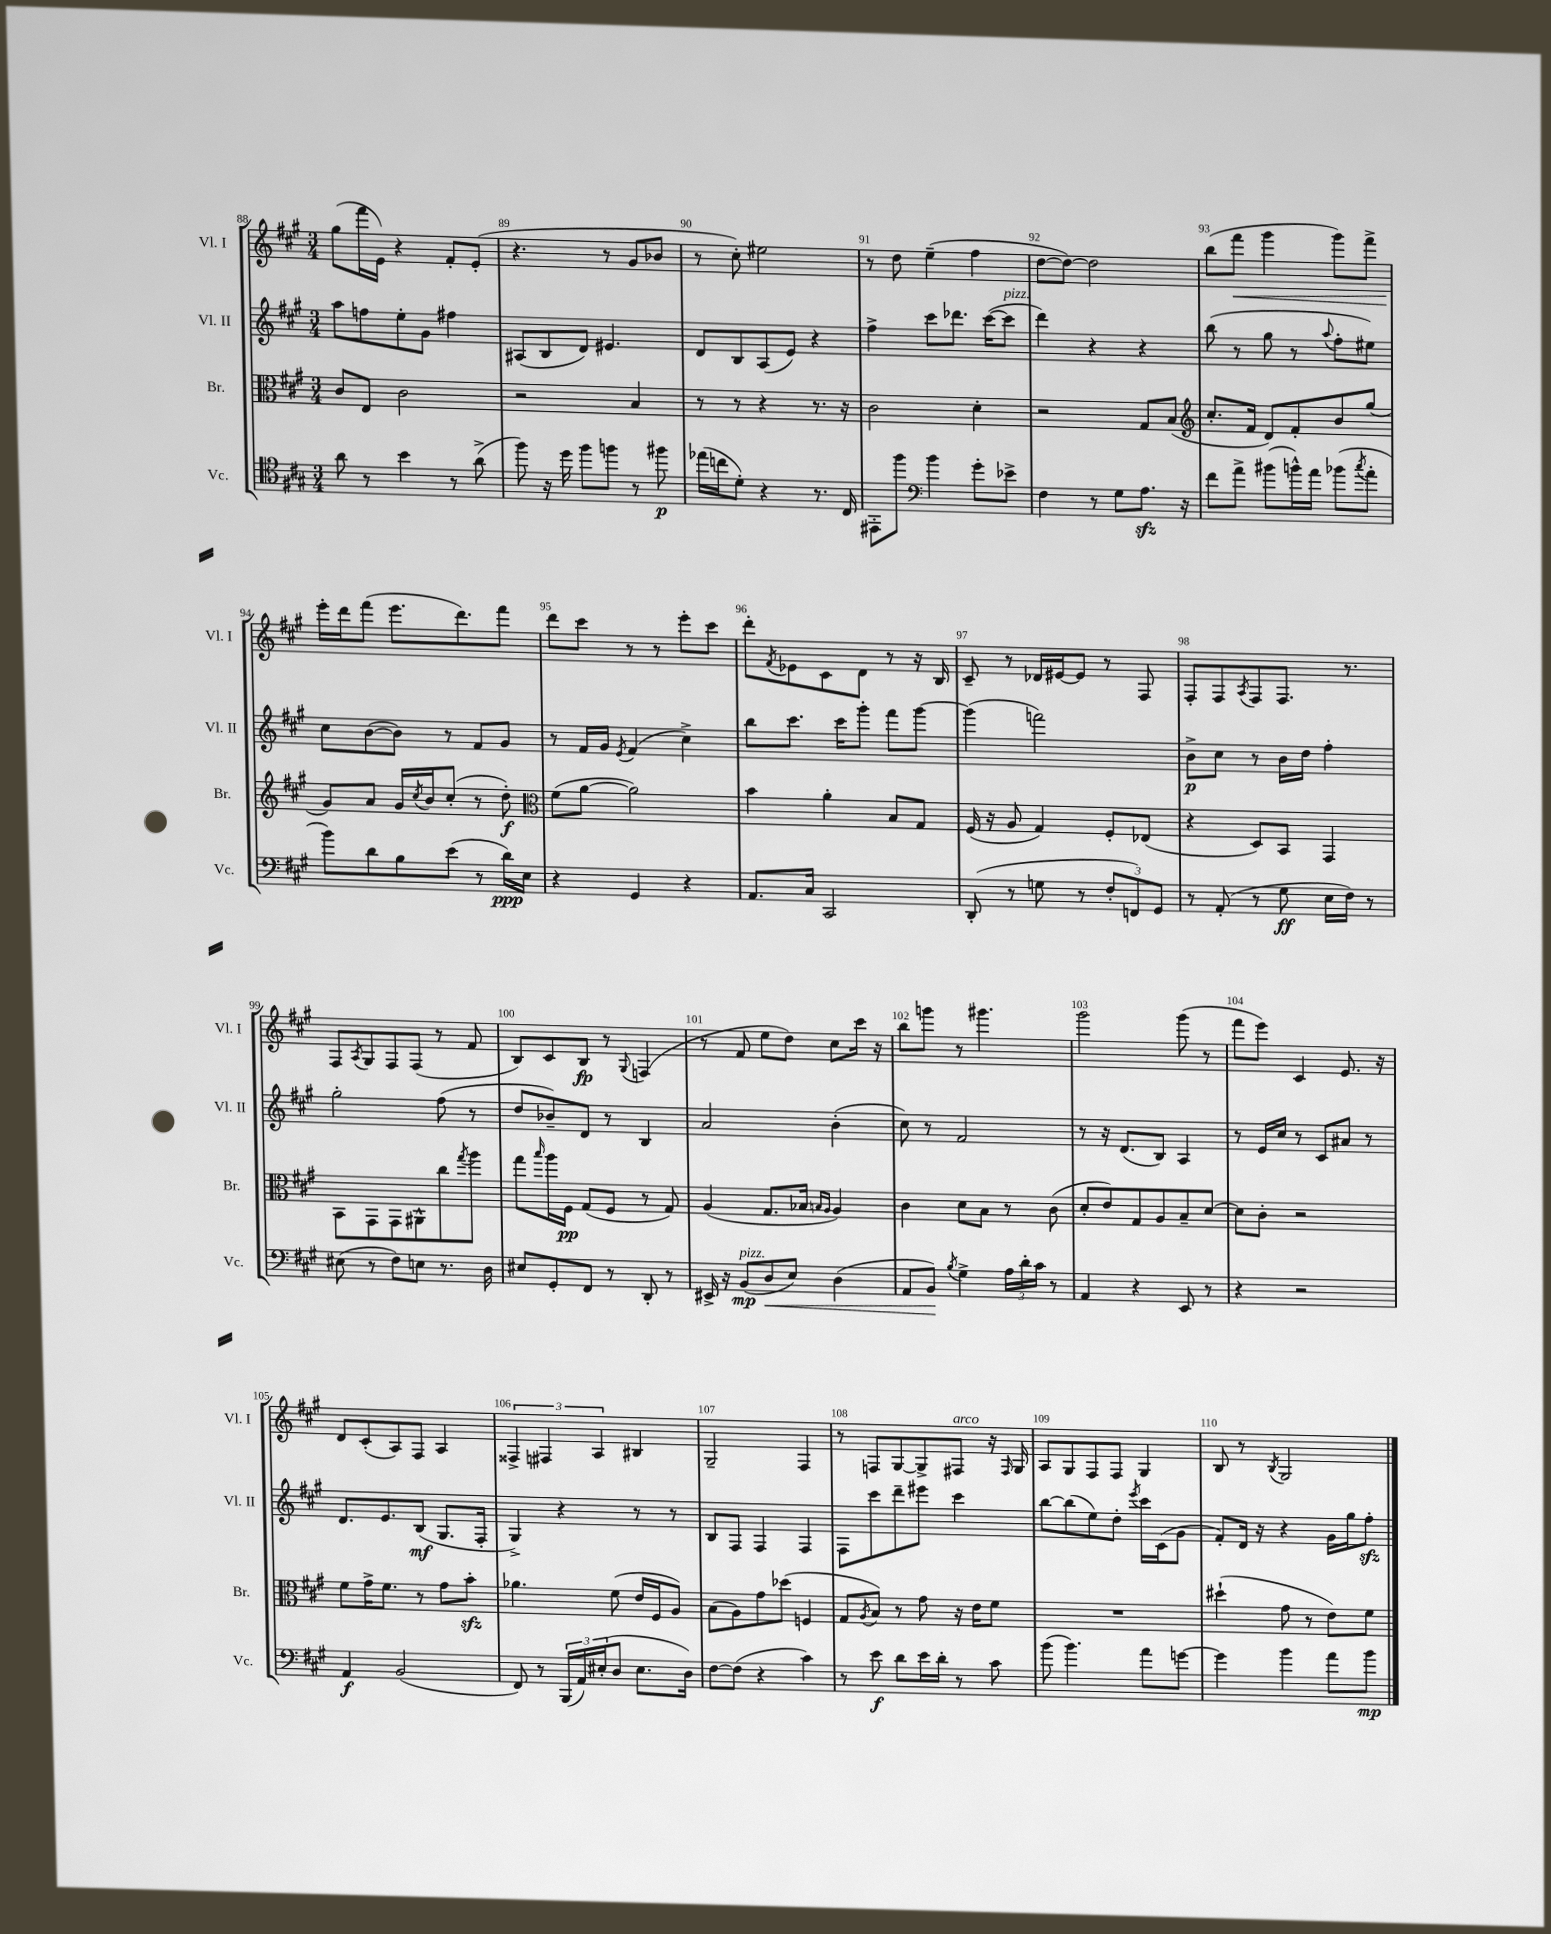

**kern	**kern	**kern	**kern
*staff4	*staff3	*staff2	*staff1
*clefC4	*clefC3	*clefG2	*clefG2
*k[f#c#g#]	*k[f#c#g#]	*k[f#c#g#]	*k[f#c#g#]
*M3/4	*M3/4	*M3/4	*M3/4
8a	8c#	8aa	(8gg#
8r	8E	8ff	16fff#
.	.	.	16e)
4b	2c#	8ee'	4r
.	.	8g#	.
8r	.	4ff#	8f#'
(8a^	.	.	(8e'
=	=	=	=
8ff#)	2r	(8A#	4.r
16r	.	8B	.
16dd	.	.	.
8ff#	.	8d)	.
8ff	.	4.e#	8r
8r	4B	.	8g#
8ff#	.	.	8b-
=	=	=	=
(16ee-	8r	8d	8r
16cc	.	.	.
8d')	8r	8B	8cc#')
4r	4r	(8A	2ee#
.	.	8e)	.
8.r	8.r	4r	.
16C#	16r	.	.
=	=	=	=
8EE#'	2c#	4ff#^	8r
8ff#	.	.	8dd
*clefF4	*	*	*
4b	.	8ccc#	(4ee~
.	.	8.ddd-	.
8g#'	4d'	.	4ff#
.	.	([16ccc#	.
8e-^	.	8ccc#]	.
=	=	=	=
4F#	2r	4ddd)	[8dd
.	.	.	8dd_)
8r	.	4r	2dd]
8G#	.	.	.
8.A	8G#	4r	.
.	(8B	.	.
16r	.	.	.
=	=	=	=
*	*clefG2	*	*
8f#	8.cc#'	(8bb	(8bb
8a^	.	8r	8fff#
.	16f#	.	.
(8b#	8d)	8gg#	4ggg#
16b^^)	8f#'	8r	.
16a	.	.	.
.	.	8qqaa	.
(8b-	8b	8ff#'	8ggg#)
8qcc#	.	.	.
8a'	(8gg#	8ee#)	8fff#^
=	=	=	=
8b)	8g#)	8cc#	16eee'
.	.	.	16ddd
8d	8a	([8b	(8fff#
8B	16g#	8b])	8.eee
.	8qcc#	.	.
.	16b	.	.
(8e	(8cc#'	8r	.
.	.	.	8.ddd)
8r	8r	8f#	.
16d)	8dd')	8g#	8fff#
16E	.	.	.
=	=	=	=
*	*clefC3	*	*
4r	(8f#	8r	8ddd
.	[8a	16f#	8ccc#
.	.	16g#	.
.	.	8qe	.
4GG#	2a])	(4f#	8r
.	.	.	8r
4r	.	4cc#^)	8eee'
.	.	.	8ccc#
=	=	=	=
8.AA	4b	8bb	8ddd'
.	.	.	8qf#
.	.	8.ccc#	8e-
16C#	.	.	.
2CC#	4a'	.	8c#
.	.	16ccc#	.
.	.	8ggg#'	8d
.	8B	8fff#	8r
.	8G#	[8ggg#	16r
.	.	.	16B
=	=	=	=
(8DD'	(16F#	(4ggg#]	8c#~
.	16r	.	.
8r	8A	.	8r
8G	4G#)	2fff)	16d-
.	.	.	[16e#
8r	.	.	8e#]
12F#'	8F#'	.	8r
12FF)	.	.	.
.	(8E-	.	8F#
12GG#	.	.	.
=	=	=	=
8r	4r	8b^	8F#'
(8AA'	.	8cc#	8F#
.	.	.	8qA
8r	8D)	8r	8F#
8G#	8BB	16b	8.F#
.	.	16dd	.
16E	4GG#	4ff#'	.
16F#)	.	.	8.r
8r	.	.	.
=	=	=	=
(8E#	8BB	2gg#'	8F#
.	.	.	8qA
8r	8GG#	.	8G#
8F#)	8GG#	.	8F#
8E	8AA#^^	.	(8F#
8.r	8cc#	(8ff#	8r
.	8qgg#	.	.
.	8aa	8r	8f#
16D	.	.	.
=	=	=	=
8E#	8gg#	8dd	8B)
.	16qqbb	.	.
8GG#'	16aa	8b-~)	8c#
.	16F#	.	.
8FF#	(8G#	8d	8B
8r	8F#	8r	8r
.	.	.	8qqG#
8DD'	8r	4B	(4F
8r	8G#)	.	.
=	=	=	=
16EE#^	(4A	2a	8r
16r	.	.	.
(8BB	.	.	8f#
8D	8.G#	.	8ee
8E)	.	.	8dd)
.	16B-	.	.
.	16qqB	.	.
.	16qqA	.	.
(4D	4A)	(4b'	8cc#
.	.	.	16ccc#
.	.	.	16r
=	=	=	=
8AA	4c#	8cc#)	8bb
8BB)	.	8r	8ggg
8qB	.	.	.
4G#^	8d	2f#	8r
.	8B	.	4.ggg#
24A	8r	.	.
24d'	.	.	.
24c#	.	.	.
8r	(8c#	.	.
=	=	=	=
4AA	8d'	8r	2ggg#
.	8e)	16r	.
.	.	(8.d	.
4r	8G#	.	.
.	8A	8B)	.
8EE	8B~	4A	(8ggg#
8r	[8d	.	8r
=	=	=	=
4r	8d]	8r	8fff#
.	8c#'	16e	8eee)
.	.	16cc#	.
2r	2r	8r	4c#
.	.	8c#	.
.	.	8a#	8.e
.	.	8r	.
.	.	.	16r
=	=	=	=
4AA	8f#	8.d	8d
.	16g#^	.	(8c#'
.	8.f#	8.e	.
(2BB	.	.	8A)
.	8r	(8B	8F#
.	8g#	8.G#	4A
.	8b'	.	.
.	.	16F#'	.
=	=	=	=
8FF#)	4.a-	4G#^)	6F##^
8r	.	.	.
.	.	.	6F#
(24BBB	.	4r	.
24AA)	.	.	.
(24E#'	.	.	6A
8D	(8f#	.	.
8.E#	16e	8r	4B#
.	16F#	.	.
.	8A)	8r	.
16D)	.	.	.
=	=	=	=
[8F#	(8B	8B	2G#~
(8F#]	8A)	8F#	.
4r	8g#	4F#	.
.	(8dd-	.	.
4c#)	4F	4F#	4F#
=	=	=	=
8r	8G#	8F#	8r
.	8qA	.	.
8e	8B)	8ccc#	8F
8d	8r	8ddd~	[8G#
16e	8g#	8eee#	8G#^]
16d'	.	.	.
8r	16r	4ccc#	8F#
.	16e	.	.
8c#	8f#	.	16r
.	.	.	16qqF#
.	.	.	16G#
=	=	=	=
(8b	2.r	[8bb	8A
4.b)	.	(8bb]	8G#
.	.	8ee)	8F#
.	.	8dd'	8F#
.	.	8qeee	.
8a	.	16ccc#	4G#
.	.	(16c#	.
[8g	.	8g#	.
=	=	=	=
4g]	(4dd#`	8f#')	8B
.	.	16d	8r
.	.	16r	.
.	.	.	8qB
4b	8g#	4r	2G#
.	8r	.	.
8a	8e)	16g#	.
.	.	16gg#	.
8b	8f#	8ff#'	.
==	==	==	==
*-	*-	*-	*-
